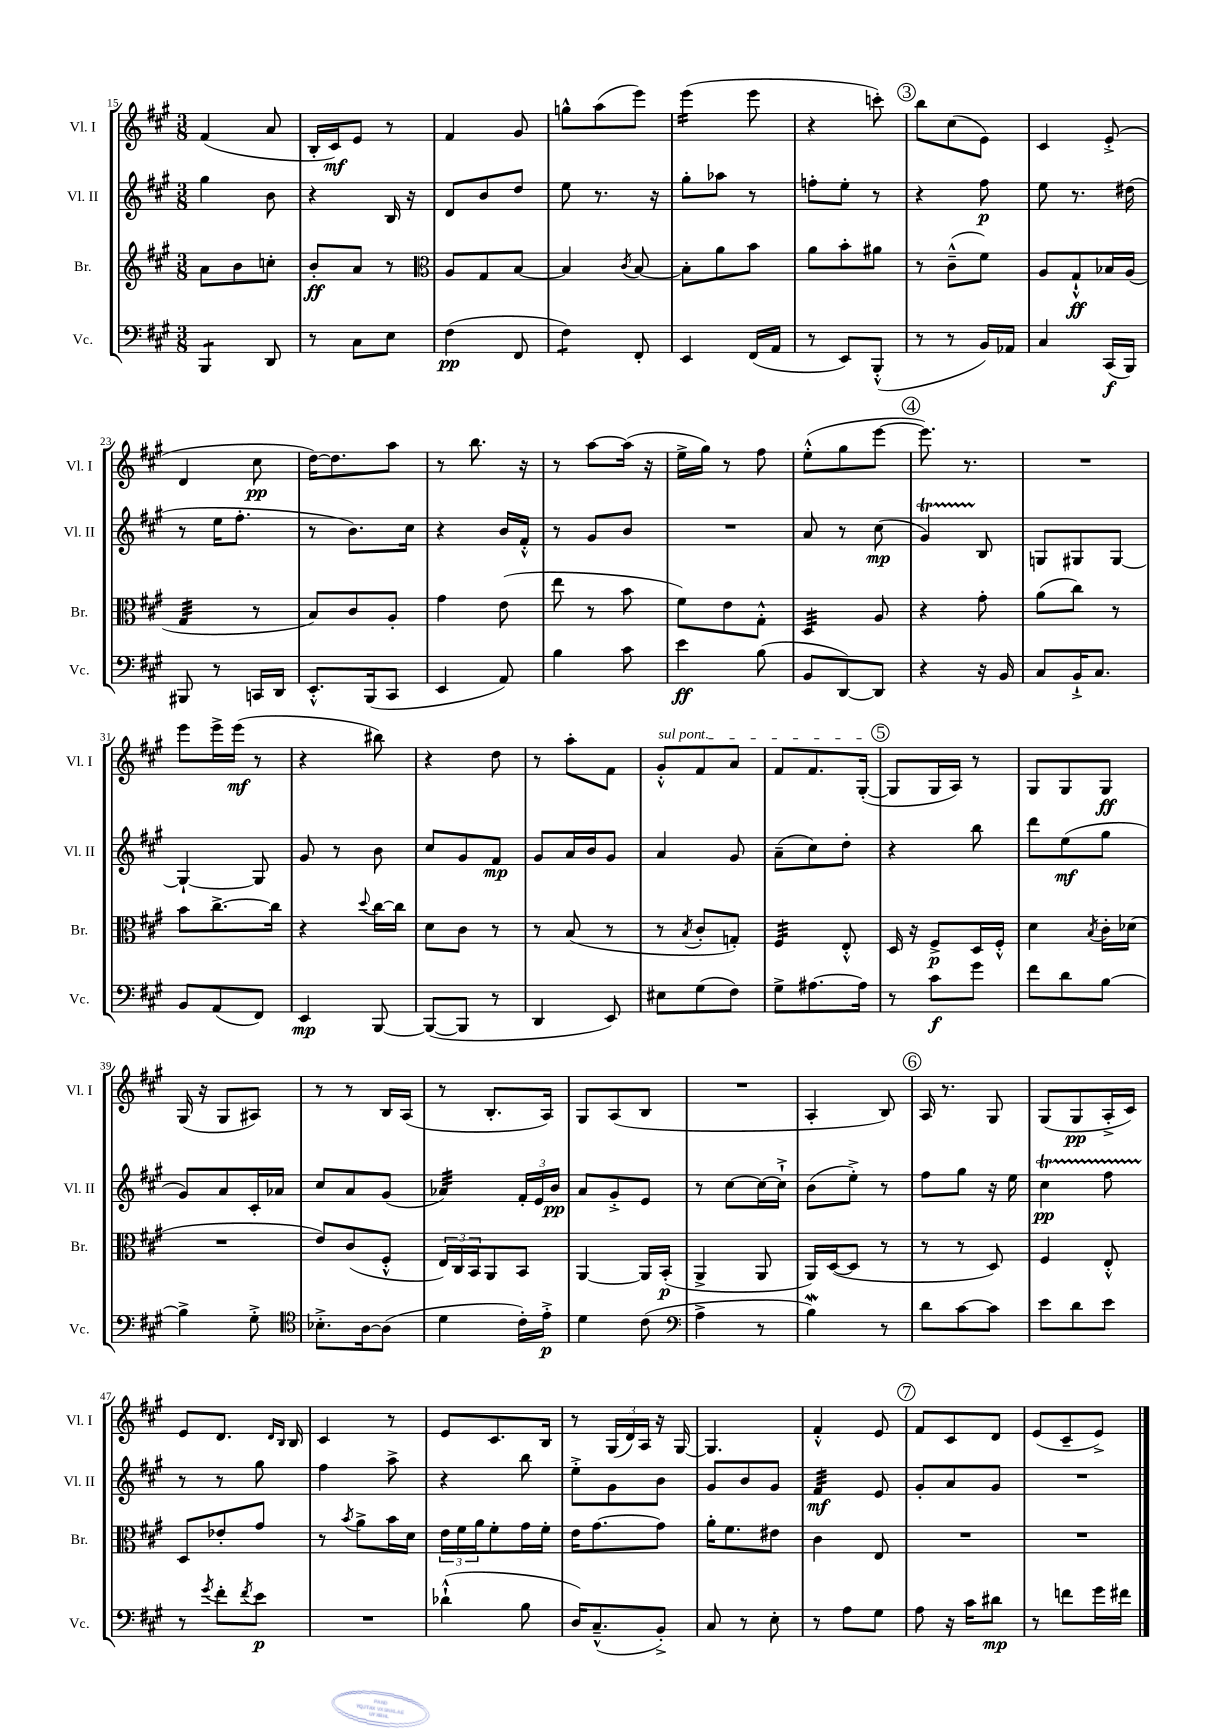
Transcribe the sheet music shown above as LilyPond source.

<<
\new StaffGroup <<
\new Staff = "s0" \with { instrumentName = "Vl. I" shortInstrumentName = "Vl. I" } {
    \clef treble \key a \major \numericTimeSignature \time 3/8
    fis'4( a'8 |
    b16-. cis'16\mf) e'8 r8 |
    fis'4 gis'8 |
    g''8-^ a''8( e'''8) |
    e'''4:16( e'''8 |
    r4 c'''8-.) |
    \mark \markup { \circle "3" } b''8 cis''8( e'8) |
    cis'4 e'8-.->( |
    d'4 cis''8\pp |
    d''16~) d''8. a''8 |
    r8 b''8. r16 |
    r8 a''8~ a''16( r16 |
    e''16-> gis''16) r8 fis''8 |
    e''8-.-^( gis''8 e'''8~ |
    \mark \markup { \circle "4" } e'''8.) r8. |
    R4. |
    e'''8 e'''16-> e'''16\mf( r8 |
    r4 bis''8) |
    r4 d''8 |
    r8 a''8-. fis'8 |
    \once \override TextSpanner.bound-details.left.text = \markup { \italic "sul pont." } gis'8-.-^\startTextSpan fis'8 a'8 |
    fis'8 fis'8. gis16~-.\stopTextSpan( |
    \mark \markup { \circle "5" } gis8 gis16 a16) r8 |
    gis8 gis8 gis8\ff |
    gis16( r16 gis8 ais8) |
    r8 r8 b16 a16( |
    r8 b8.-. a16) |
    gis8 a8( b8 |
    R4. |
    a4-. b8) |
    \mark \markup { \circle "6" } a16 r8. gis8 |
    gis8( gis8\pp a16-.-> cis'16) |
    e'8 d'8. \grace { d'16 b16 } b16 |
    cis'4 r8 |
    e'8 cis'8. b16 |
    r8 \tuplet 3/2 { gis16( d'16) a16 } r16 gis16~ |
    gis4. |
    fis'4-.-^ e'8 |
    \mark \markup { \circle "7" } fis'8 cis'8 d'8 |
    e'8( cis'8-- e'8->) \bar "|." |
}
\new Staff = "s1" \with { instrumentName = "Vl. II" shortInstrumentName = "Vl. II" } {
    \clef treble \key a \major \numericTimeSignature \time 3/8
    gis''4 b'8 |
    r4 b16 r16 |
    d'8 b'8 d''8 |
    e''8 r8. r16 |
    gis''8-. aes''8 r8 |
    f''8-. e''8-. r8 |
    \mark \markup { \circle "3" } r4 fis''8\p |
    e''8 r8. dis''16( |
    r8 e''16 fis''8.-. |
    r8 b'8.) cis''16 |
    r4 b'16 fis'16-.-^ |
    r8 gis'8 b'8 |
    R4. |
    a'8 r8 cis''8\mp( |
    \mark \markup { \circle "4" } gis'4\startTrillSpan) b8\stopTrillSpan |
    g8 gis8 gis8~ |
    gis4~-! gis8 |
    gis'8 r8 b'8 |
    cis''8 gis'8 fis'8\mp |
    gis'8 a'16 b'16 gis'8 |
    a'4 gis'8 |
    a'8--( cis''8) d''8-. |
    \mark \markup { \circle "5" } r4 b''8 |
    d'''8 e''8\mf( gis''8 |
    gis'8) a'8 cis'16-. aes'16 |
    cis''8 a'8 gis'8( |
    aes'4:32) \tuplet 3/2 { fis'16-. e'16 b'16\pp } |
    a'8 gis'8-.-> e'8 |
    r8 cis''8~ cis''16~ cis''16-!-> |
    b'8( e''8-.->) r8 |
    \mark \markup { \circle "6" } fis''8 gis''8 r16 e''16 |
    cis''4\startTrillSpan\pp fis''8 |
    r8\stopTrillSpan r8 gis''8 |
    fis''4 a''8-> |
    r4 b''8 |
    e''8-.-> gis'8 b'8 |
    gis'8 b'8 gis'8 |
    fis'4:32\mf e'8 |
    \mark \markup { \circle "7" } gis'8-. a'8 gis'8 |
    R4. \bar "|." |
}
\new Staff = "s2" \with { instrumentName = "Br." shortInstrumentName = "Br." } {
    \clef treble \key a \major \numericTimeSignature \time 3/8
    a'8 b'8 c''8-. |
    b'8-.\ff a'8 r8 |
    \clef alto a8 gis8 b8~ |
    b4 \acciaccatura { cis'8 } b8~ |
    b8-. a'8 b'8 |
    a'8 b'8-. ais'8 |
    \mark \markup { \circle "3" } r8 cis'8---^( fis'8) |
    a8 gis8-!-^\ff bes16 a16( |
    gis4:32 r8 |
    b8) cis'8 a8-. |
    gis'4 e'8( |
    e''8 r8 b'8 |
    fis'8) e'8 gis8-.-^ |
    d4:32 a8 |
    \mark \markup { \circle "4" } r4 gis'8-. |
    a'8( cis''8) r8 |
    b'8 cis''8.~-> cis''16 |
    r4 \appoggiatura { d''8 } cis''16~ cis''16 |
    d'8 cis'8 r8 |
    r8 b8( r8 |
    r8 \acciaccatura { b8 } cis'8-. g8-.) |
    fis4:32 e8-.-^ |
    \mark \markup { \circle "5" } d16 r16 fis8->\p d16 fis16-.-^ |
    d'4 \acciaccatura { b8 } cis'16-. des'16( |
    R4. |
    e'8) cis'8( fis8-.-^ |
    \tuplet 3/2 { e16) cis16 b,16 } a,8 b,8 |
    a,4~ a,16 b,16-.\p( |
    a,4-> a,8 |
    a,16) d16~( d8 r8 |
    \mark \markup { \circle "6" } r8 r8 d8) |
    fis4 e8-.-^ |
    d8 ees'8-. gis'8 |
    r8 \acciaccatura { b'8 } a'8-> b'16 d'16 |
    \tuplet 3/2 { e'16 fis'16 a'16 } fis'8-. gis'16 fis'16-. |
    e'16 gis'8.~ gis'8 |
    a'16-. fis'8. eis'8 |
    cis'4 e8 |
    \mark \markup { \circle "7" } R4. |
    R4. \bar "|." |
}
\new Staff = "s3" \with { instrumentName = "Vc." shortInstrumentName = "Vc." } {
    \clef bass \key a \major \numericTimeSignature \time 3/8
    b,,4:8 d,8 |
    r8 cis8 e8 |
    fis4\pp( fis,8 |
    fis4:8) fis,8-. |
    e,4 fis,16( a,16 |
    r8 e,8) b,,8-.-^( |
    \mark \markup { \circle "3" } r8 r8 b,16) aes,16 |
    cis4 cis,16\f( b,,16) |
    bis,,8 r8 c,16 d,16 |
    e,8.-.-^ b,,16( cis,8 |
    e,4 a,8) |
    b4 cis'8 |
    e'4\ff b8( |
    b,8 d,8~) d,8 |
    \mark \markup { \circle "4" } r4 r16 b,16 |
    cis8 b,16-!-> cis8. |
    b,8 a,8( fis,8) |
    e,4\mp b,,8~ |
    b,,8~( b,,8 r8 |
    d,4 e,8) |
    eis8 gis8( fis8) |
    gis8-> ais8.~ ais16 |
    \mark \markup { \circle "5" } r8 cis'8\f gis'8 |
    fis'8 d'8 b8~ |
    b4-> gis8-.-> |
    \clef tenor bes8.-.-> a16~ a8( |
    d'4 cis'16-.) e'16-.->\p |
    d'4 cis'8( |
    \clef bass a4-> r8 |
    b4\mordent) r8 |
    \mark \markup { \circle "6" } d'8 cis'8~ cis'8 |
    e'8 d'8 e'8 |
    r8 \acciaccatura { gis'8 } fis'8-. \acciaccatura { fis'8 } e'8\p |
    R4. |
    des'4-!-^( b8 |
    d16) cis8.---^( b,8-.->) |
    cis8 r8 e8-. |
    r8 a8 gis8 |
    \mark \markup { \circle "7" } a8 r16 cis'16 dis'8\mp |
    r8 f'8 gis'16 fis'16 \bar "|." |
}
>>
>>
\layout { \context { \Score currentBarNumber = #15 } }
